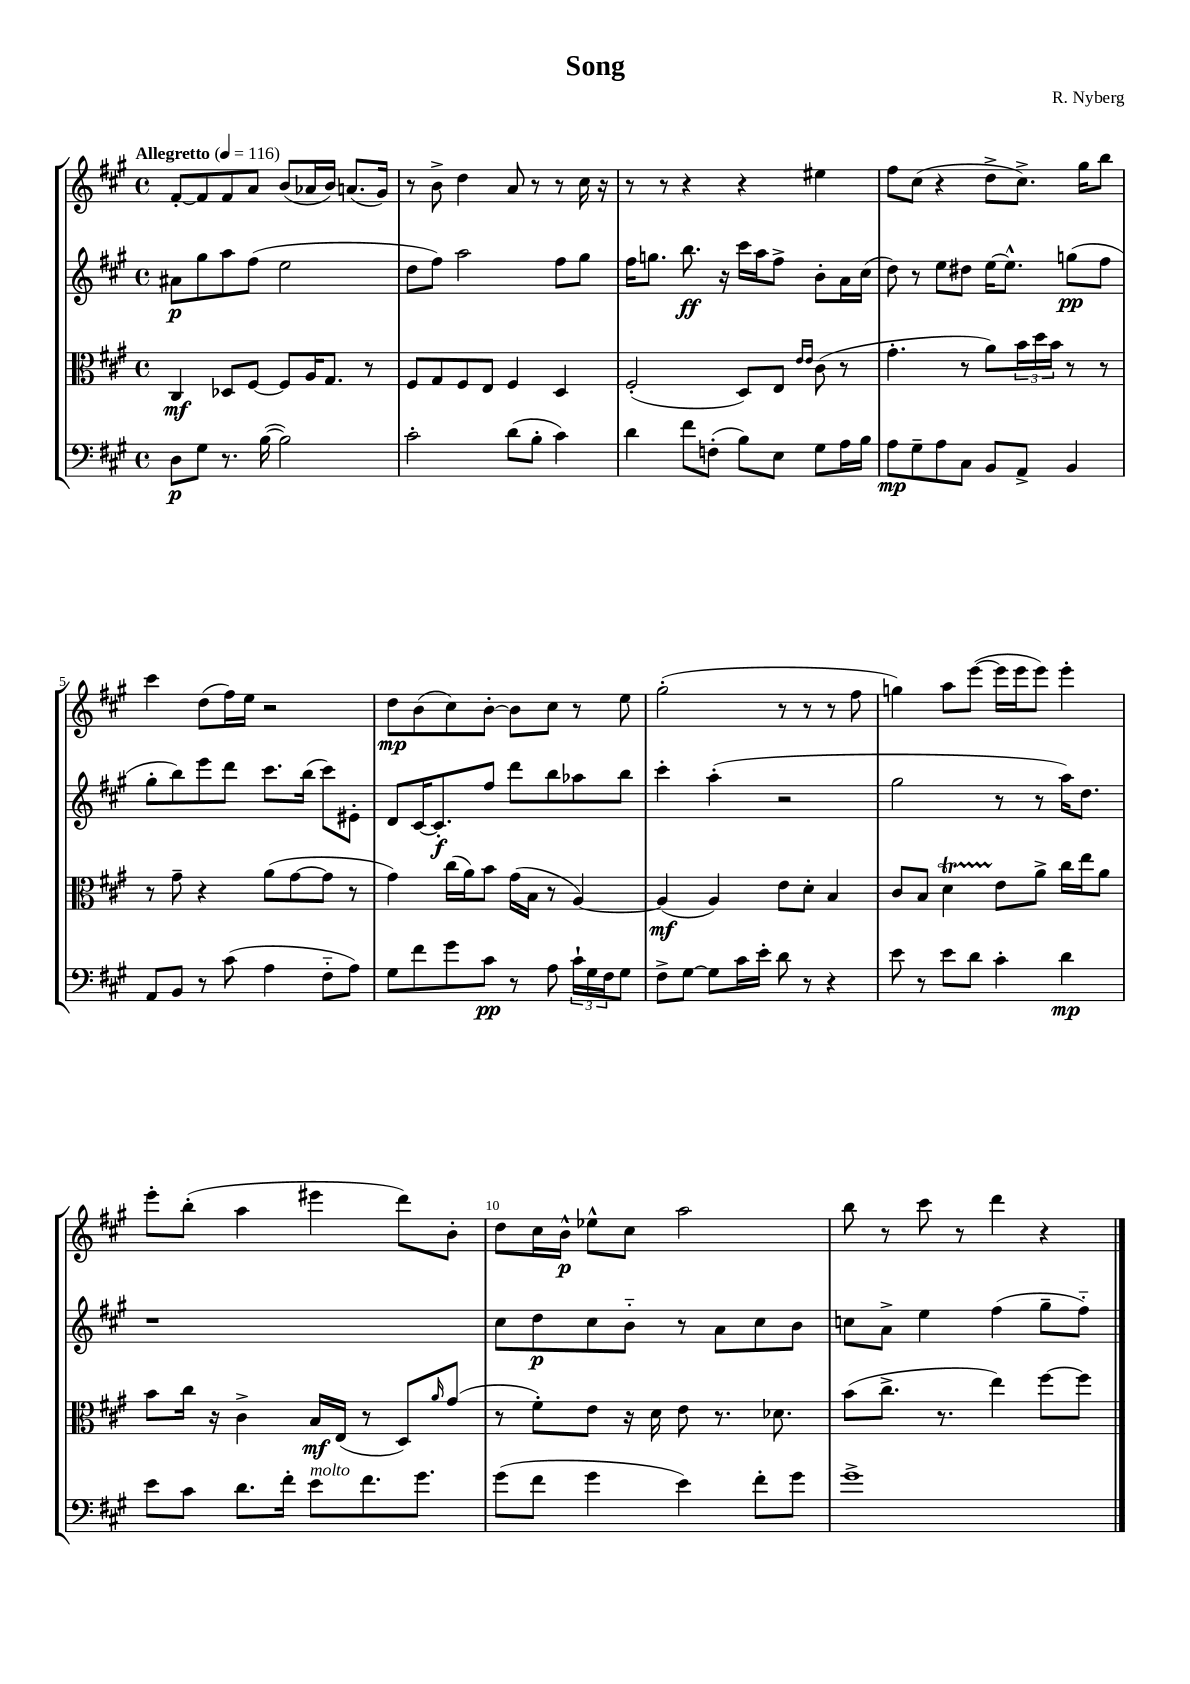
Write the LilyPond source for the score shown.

\header { title = "Song" composer = "R. Nyberg" }
<<
\new StaffGroup <<
\new Staff = "s0" {
    \clef treble \key a \major \defaultTimeSignature \time 4/4 \tempo "Allegretto" 4 = 116
    fis'8~-. fis'8 fis'8 a'8 b'8( aes'16 b'16) a'8.( gis'16) |
    r8 b'8-> d''4 a'8 r8 r8 cis''16 r16 |
    r8 r8 r4 r4 eis''4 |
    fis''8 cis''8( r4 d''8-> cis''8.->) gis''16 b''8 |
    cis'''4 d''8( fis''16) e''16 r2 |
    d''8\mp b'8( cis''8) b'8~-. b'8 cis''8 r8 e''8 |
    gis''2-.( r8 r8 r8 fis''8 |
    g''4) a''8 e'''8~( e'''16 e'''16 e'''8) e'''4-. |
    e'''8-. b''8-.( a''4 eis'''4 d'''8) b'8-. |
    d''8 cis''16 b'16-^\p ees''8-^ cis''8 a''2 |
    b''8 r8 cis'''8 r8 d'''4 r4 \bar "|." |
}
\new Staff = "s1" {
    \clef treble \key a \major \defaultTimeSignature \time 4/4
    ais'8\p gis''8 a''8 fis''8( e''2 |
    d''8 fis''8) a''2 fis''8 gis''8 |
    fis''16 g''8. b''8.\ff r16 cis'''16 a''16 fis''8-> b'8-. a'16 cis''16( |
    d''8) r8 e''8 dis''8 e''16~ e''8.-^ g''8\pp( fis''8 |
    gis''8-. b''8) e'''8 d'''8 cis'''8. b''16( cis'''8) eis'8-. |
    d'8 cis'16~ cis'8.-.\f fis''8 d'''8 b''8 aes''8 b''8 |
    cis'''4-. a''4-.( r2 |
    gis''2 r8 r8 a''16) d''8. |
    r1 |
    cis''8 d''8\p cis''8 b'8-_ r8 a'8 cis''8 b'8 |
    c''8 a'8-> e''4 fis''4( gis''8-- fis''8-_) \bar "|." |
}
\new Staff = "s2" {
    \clef alto \key a \major \defaultTimeSignature \time 4/4
    cis4\mf des8 fis8~ fis8 a16 gis8. r8 |
    fis8 gis8 fis8 e8 fis4 d4 |
    fis2-.( d8) e8 \grace { e'16 e'16 } cis'8( r8 |
    gis'4.-. r8 a'8) \tuplet 3/2 { b'16 d''16 b'16 } r8 r8 |
    r8 gis'8-- r4 a'8( gis'8~ gis'8 r8 |
    gis'4) cis''16( a'16) b'8 gis'16( b16 r8 a4~) |
    a4\mf( a4) e'8 d'8-. b4 |
    cis'8 b8 d'4\startTrillSpan e'8\stopTrillSpan a'8-> cis''16 e''16 a'8 |
    b'8 cis''16 r16 cis'4-> b16\mf e16( r8 d8) \grace { a'16 } gis'8( |
    r8 fis'8-.) e'8 r16 d'16 e'8 r8. des'8. |
    b'8( cis''8.-> r8. e''4) fis''8~ fis''8 \bar "|." |
}
\new Staff = "s3" {
    \clef bass \key a \major \defaultTimeSignature \time 4/4
    d8\p gis8 r8. b16~( b2) |
    cis'2-. d'8( b8-. cis'4) |
    d'4 fis'8 f8-.( b8) e8 gis8 a16 b16 |
    a8\mp gis8-- a8 cis8 b,8 a,8-> b,4 |
    a,8 b,8 r8 cis'8( a4 fis8-_ a8) |
    gis8 fis'8 gis'8 cis'8\pp r8 a8 \tuplet 3/2 { cis'16-! gis16 fis16 } gis8 |
    fis8-> gis8~ gis8 cis'16 e'16-. d'8 r8 r4 |
    e'8 r8 e'8 d'8 cis'4-. d'4\mp |
    e'8 cis'8 d'8. fis'16-. e'8^\markup { \italic "molto" } fis'8. gis'8. |
    gis'8( fis'8 gis'4 e'4) fis'8-. gis'8 |
    gis'1-> \bar "|." |
}
>>
>>
\layout { \context { \Score \override BarNumber.break-visibility = ##(#f #t #t) barNumberVisibility = #(every-nth-bar-number-visible 5) } }
